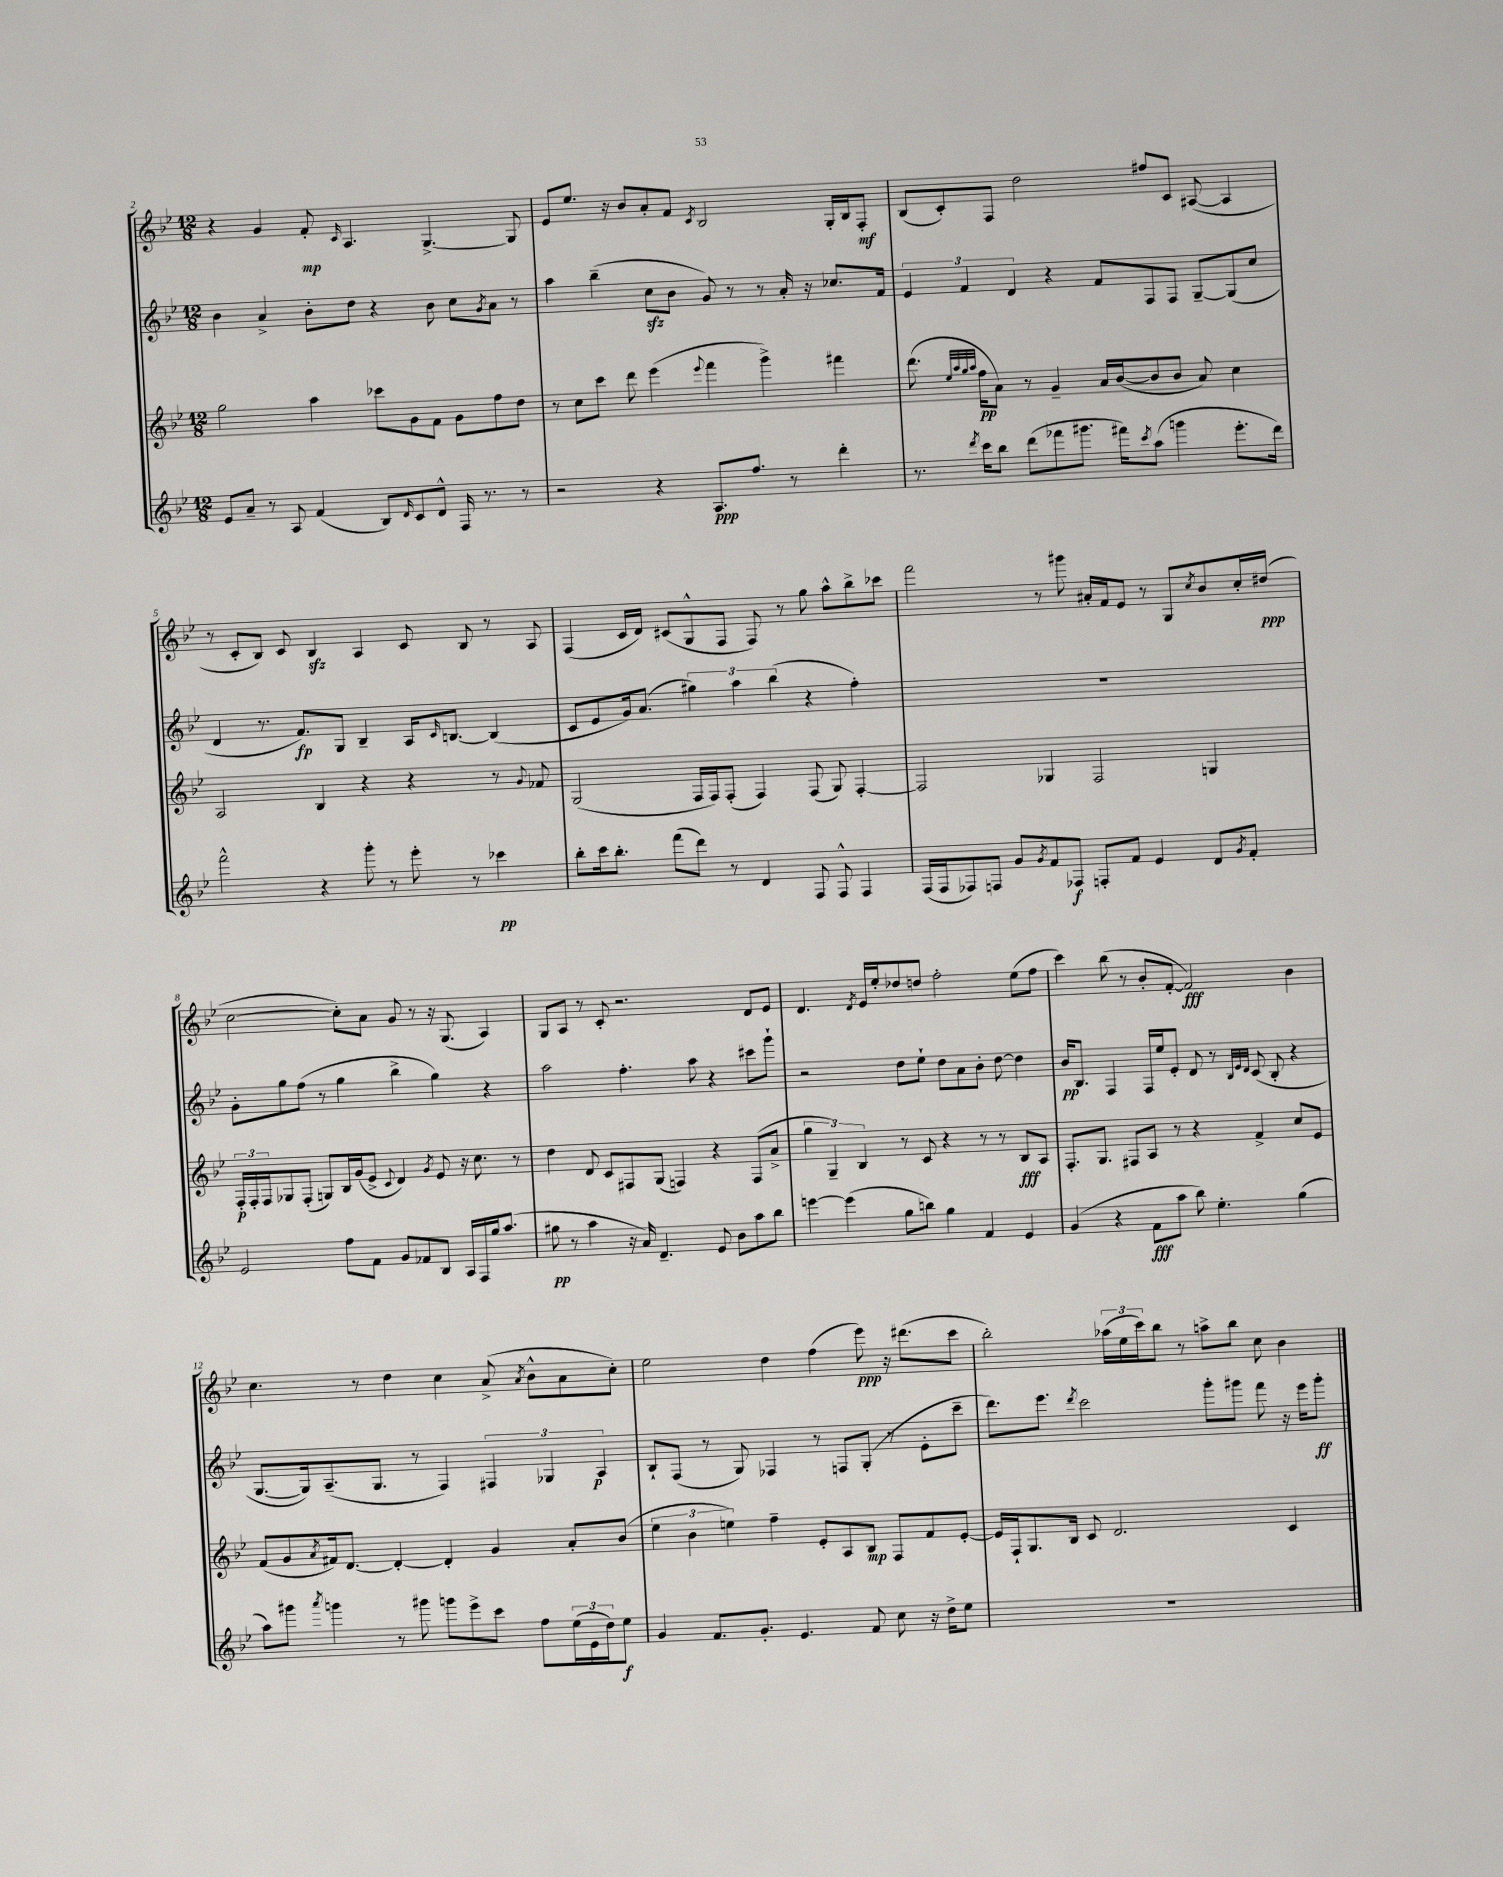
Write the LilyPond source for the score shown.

<<
\new StaffGroup <<
\new Staff = "s0" {
    \clef treble \key bes \major \numericTimeSignature \time 12/8
    r4 g'4 f'8-.\mp \grace { c'16 } a4. g4.~-> g8 |
    ees'8 ees''8. r16 bes'8 a'8-. f'8 \acciaccatura { c'8 } bes2 g16-. bes16 f8-.\mf |
    bes8( c'8-.) f8 d''2 fis''8 c'8 ais8~( ais4 |
    r8 c'8-. bes8) c'8 bes4\sfz a4 c'8 bes8 r8 a8 |
    f4( c'16 d'16) cis'8( g8-^ f8 f8) r8 g''8 a''8-^ bes''8-> ces'''8 |
    f'''2 r8 gis'''8 ais'16-. f'16 ees'8 r8 g8 \acciaccatura { c''8 } bes'8 c''16-. dis''16\ppp( |
    c''2~ c''8-.) a'8 g'8 r8 r16 g8.( a4) |
    g8 a8 r8 c'8-. r2. d'8 ees'8 |
    d'4. \acciaccatura { d'8 } ees'16 ees''16-. des''8 d''8 f''2-. ees''8( f''8 |
    c'''4) bes''8( r8 bes'8-. f'8~-. f'2\fff) bes'4 |
    c''4. r8 d''4 c''4 a'8->( \acciaccatura { a'8 } bes'8-^ a'8 c''8-.) |
    ees''2 d''4 f''4( ees'''8\ppp) r16 dis'''8.( c'''8 |
    bes''2-.) \tuplet 3/2 { aes''16( ees''16 c'''16) } bes''8 r8 a''8-> bes''8 c''8 bes'4 \bar "|." |
}
\new Staff = "s1" {
    \clef treble \key bes \major \numericTimeSignature \time 12/8
    bes'4 a'4-> bes'8-. d''8 r4 bes'8 c''8 \acciaccatura { g'8 } a'8 r8 |
    a''4 bes''4--( c''8\sfz bes'8 g'8) r8 r8 a'16-. r16 ces''8. f'16 |
    \tuplet 3/2 { ees'4 f'4 d'4 } r4 f'8 f8 f8 g8~-- g8( c''8 |
    d'4 r8. f'8.\fp) g8 bes4-- a16 \grace { c'16 } b8.~ b4( |
    c'8 ees'8 g'16) a'8.( \tuplet 3/2 { gis''4) a''4 bes''4( } r4 f''4-.) |
    R1. |
    g'8-. g''8 f''8( r8 g''4 bes''4-> g''4) r4 |
    a''2 f''4.-. a''8 r4 cis'''8 g'''8-! |
    r2 d''8 ees''8-! d''8 a'8 bes'8-. d''8~ d''4 |
    bes'16\pp bes8. f4 f16 ees''16 ees'8-. d'8 r8 \grace { bes32 ees'32 d'32 } c'8( bes8-. r4 |
    g8.~ g16) a8.--( g8. r8 f4) \tuplet 3/2 { fis4 ges4 a4\p } |
    bes8-! f8( r8 g8) fes4 r8 f8 g8-.( r8 ees'8-. c'''8-- |
    d'''8.) ees'''8. \acciaccatura { d'''8 } c'''2 g'''8-. gis'''8 f'''8 r16 ees'''16 gis'''8-.\ff \bar "|." |
}
\new Staff = "s2" {
    \clef treble \key bes \major \numericTimeSignature \time 12/8
    g''2 a''4 ces'''8 g'8 f'8 g'8 f''8 d''8 |
    r8 c''8 c'''8 d'''8 ees'''4( \appoggiatura { ees'''8 } f'''4 g'''4->) fis'''4 |
    d'''8.( \grace { ees''32 a''32 g''32 a''32 } f''16\pp a'8) r8 g'4-- a'16 bes'16~( bes'8 bes'8 a'8) c''4 |
    a2 bes4 r4 r4 r8 \appoggiatura { g'8 } fes'8 |
    g2( f16 f16) f8-.( f4) f8( g8) f4~-. |
    f2 ges4 f2 g4 |
    \tuplet 3/2 { f16-.\p f16-. f16 } ges8 f8-.( g8) bes16 g'16( ees'8-> \appoggiatura { c'8 } d'4) \acciaccatura { g'8 } ees'8 r16 c''8. r8 |
    d''4 d'8 c'8 fis8 g8( f4) r4 f8( a'8-> |
    \tuplet 3/2 { g''4 g4--) bes4 } r8 c'8 r4 r8 r8 bes8\fff a8 |
    f8.-. g8. fis8 a8 r8 r4 f'4-> c''8 ees'8 |
    f'8( g'8 \acciaccatura { a'8 } fis'16) d'8.~ d'4~-. d'4-. g'4 a'8-. bes'8( |
    \tuplet 3/2 { ees''4 bes'4 e''4) } f''4-- ees'8-. a8 bes8\mp f8 f'8 ees'8~-. |
    ees'16 f16-! g8. bes16 c'8 d'2. c'4 \bar "|." |
}
\new Staff = "s3" {
    \clef treble \key bes \major \numericTimeSignature \time 12/8
    ees'8 a'8-- r8 a8 f'4( bes8) \grace { d'16 } c'8 d'8-^ f16 r8. r8 |
    r2 r4 a8.\ppp f''8. r8 d'''4-. |
    r8. \acciaccatura { d'''8 } c'''16 bes''8 d'''8( fes'''8 gis'''8. fis'''16) \acciaccatura { c'''8 } a''8( g'''4 ees'''8.-. d'''16) |
    f'''2-^ r4 g'''8-. r8 ees'''8-. r8 ces'''4\pp |
    bes''8-. c'''16 bes''8.-. f'''8( d'''8) r8 d'4 f8 f8-^ f4 |
    f16( f16 fes8) f8 g'8 \acciaccatura { g'8 } f'8 fes8\f f8-. f'8 ees'4 d'8 \acciaccatura { g'8 } f'8-. |
    ees'2 f''8 f'8 g'8 fes'8 bes8 a16 f16 g''16 a''8.( |
    gis''8\pp r8 a''4 r16 a'16) d'4.-- ees'8 bes'8 a''8 bes''8 |
    e'''4~ e'''4( g''8 b''8) g''4 f'4 ees'4 |
    g'4( r4 f'8\fff a''8 bes''8) ees''4.-. g''4( |
    a''8) gis'''8 \acciaccatura { a'''8 } g'''4 r8 gis'''8 g'''8 ees'''8-> c'''8 f''8 \tuplet 3/2 { ees''16( ees'16 d''16) } ees''8\f |
    g'4 f'8. g'8.-. ees'4. f'8 c''8 r16 d''16-> ees''8 |
    R1. \bar "|." |
}
>>
>>
\layout { \context { \Score currentBarNumber = #2 } }
